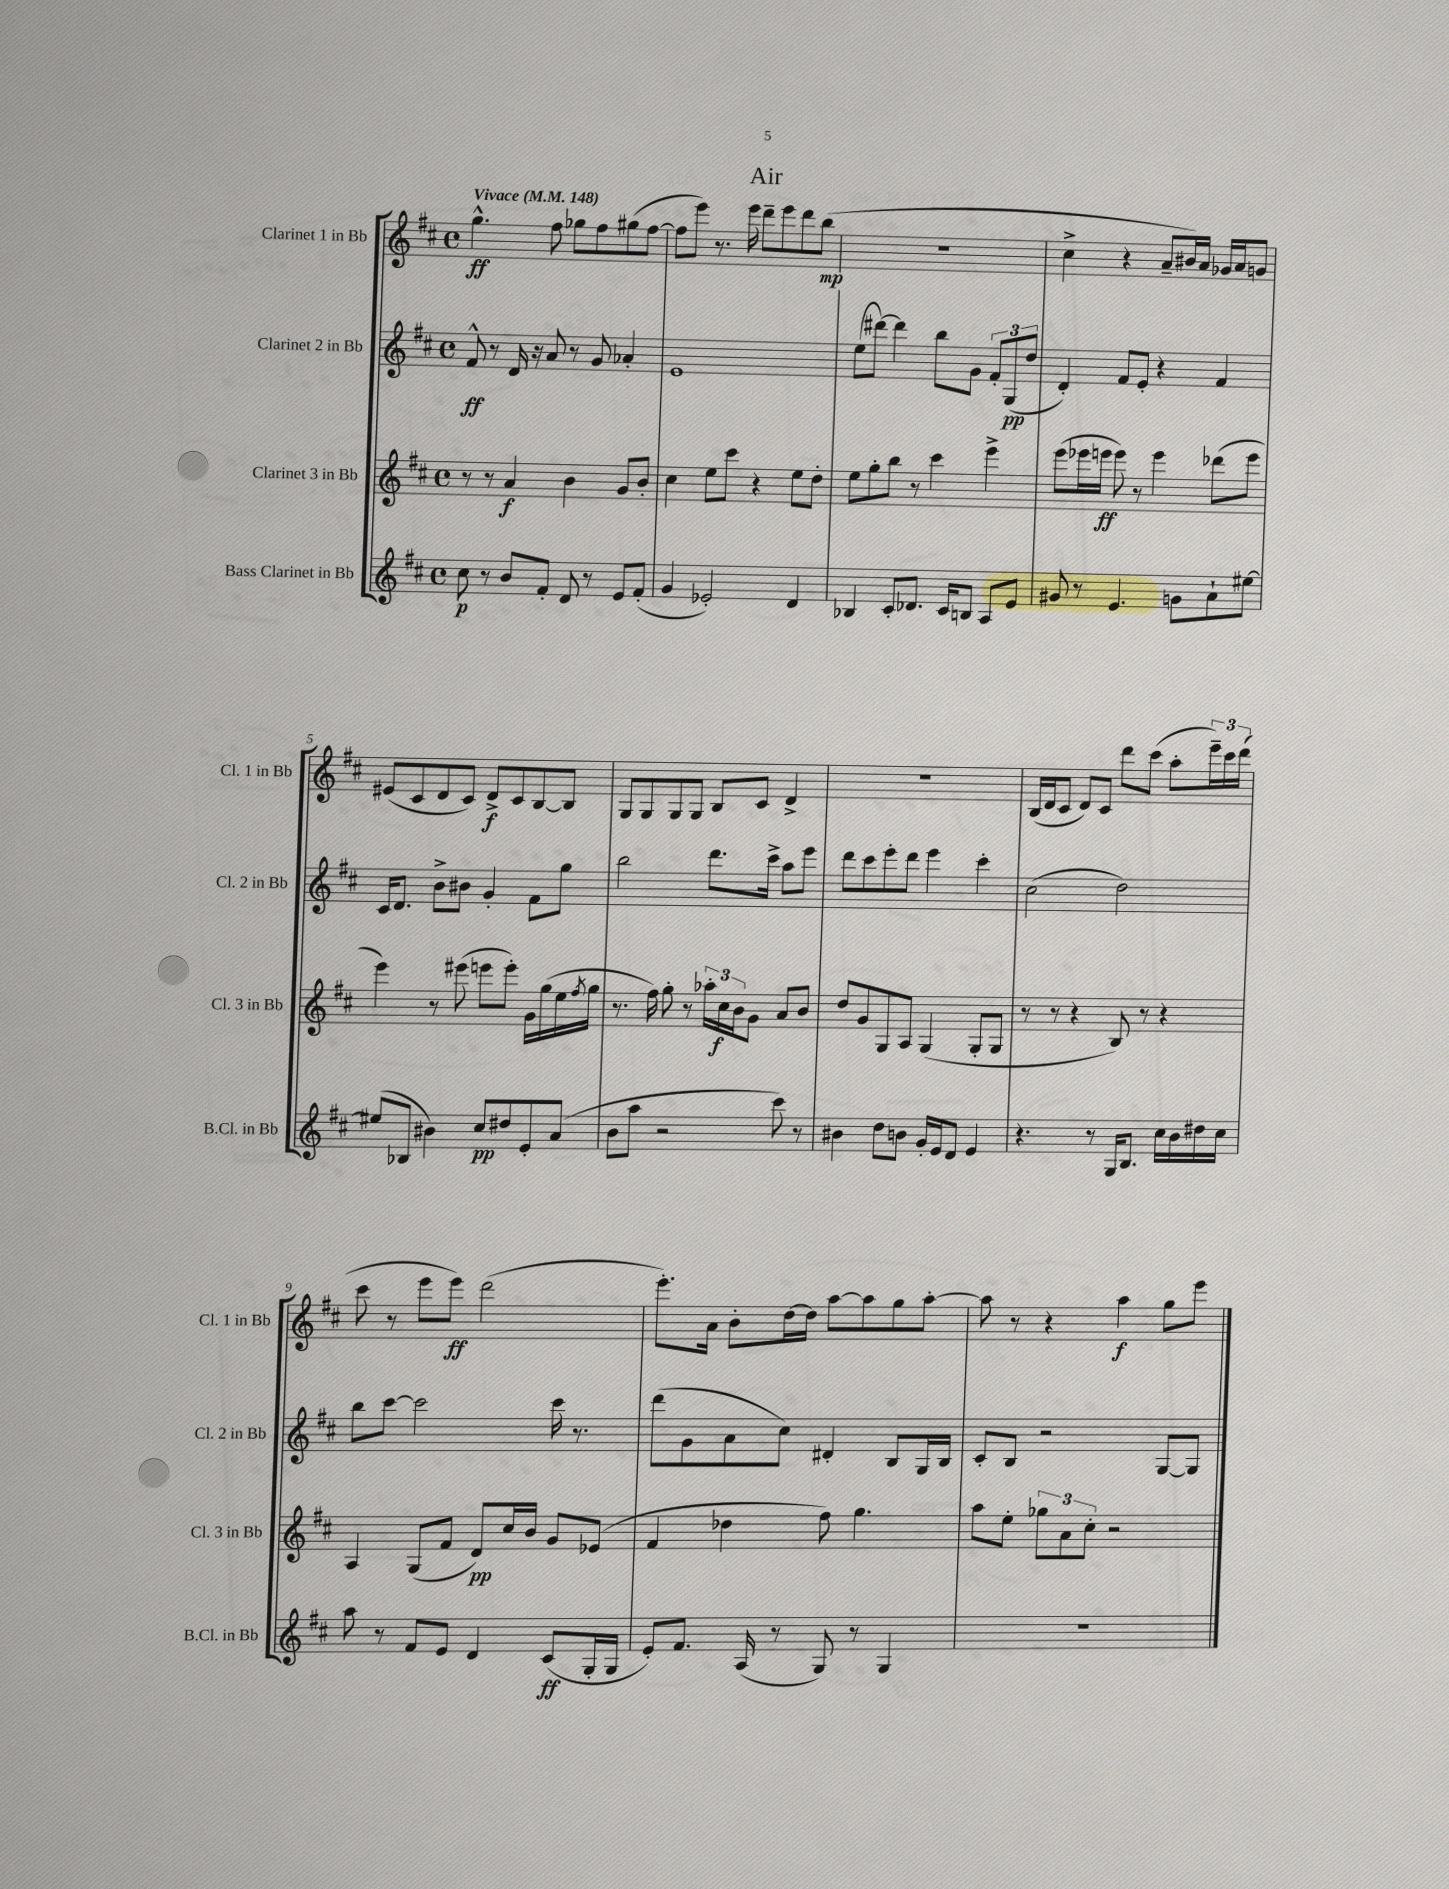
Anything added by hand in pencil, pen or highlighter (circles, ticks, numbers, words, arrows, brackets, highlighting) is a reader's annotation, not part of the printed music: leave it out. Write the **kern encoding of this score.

**kern	**dynam	**kern	**dynam	**kern	**dynam	**kern	**dynam
*part4	*part4	*part3	*part3	*part2	*part2	*part1	*part1
*staff4	*staff4	*staff3	*staff3	*staff2	*staff2	*staff1	*staff1
*I"Bass Clarinet in Bb	*	*I"Clarinet 3 in Bb	*	*I"Clarinet 2 in Bb	*	*I"Clarinet 1 in Bb	*
*I'B.Cl. in Bb	*	*I'Cl. 3 in Bb	*	*I'Cl. 2 in Bb	*	*I'Cl. 1 in Bb	*
*clefG2	*	*clefG2	*	*clefG2	*	*clefG2	*
*k[f#c#]	*	*k[f#c#]	*	*k[f#c#]	*	*k[f#c#]	*
*M4/4	*	*M4/4	*	*M4/4	*	*M4/4	*
*met(c)	*	*met(c)	*	*met(c)	*	*met(c)	*
*MM148	*	*MM148	*	*MM148	*	*MM148	*
=1	=1	=1	=1	=1	=1	=1	=1
!	!	!	!	!	!	!LO:TX:a:B:t=Vivace	!
8cc#\	p	8r	.	8f#^^/	ff	4.gg^^\	ff
8r	.	8r	.	8r	.	.	.
8b/L	.	4a/	f	16d/	.	.	.
.	.	.	.	16r	.	.	.
8f#'/J	.	.	.	8a/	.	8ff#\	.
8d/	.	4b\	.	8r	.	8gg-X\L	.
8r	.	.	.	8g/	.	8ff#\	.
8e/L	.	8g/L	.	4a-X'/	.	(8gg#X\	.
(8f#'/J	.	8b'/J	.	.	.	[8ff#\J	.
=2	=2	=2	=2	=2	=2	=2	=2
4g/	.	4cc#\	.	1e	.	8ff#\L]	.
.	.	.	.	.	.	8eee\J)	.
2e-X'/)	.	8ee\L	.	.	.	8.r	.
.	.	8ccc#\J	.	.	.	.	.
.	.	.	.	.	.	16eee\	.
.	.	4r	.	.	.	8ddd~\L	.
.	.	.	.	.	.	8eee\	.
4d/	.	8ee\L	.	.	.	8ddd\	.
.	.	8dd'\J	.	.	.	(8bb\J	mp
=3	=3	=3	=3	=3	=3	=3	=3
4B-X/	.	8ee\L	.	(8ee\L	.	1r	.
.	.	8gg'\	.	[8ddd#X\J)	.	.	.
8c#'/L	.	8bb\J	.	4ddd#\]	.	.	.
8.d-X/J	.	8r	.	.	.	.	.
.	.	4ccc#\	.	8bb\L	.	.	.
16c#/KL	.	.	.	.	.	.	.
8Bn/J	.	.	.	8g\J	.	.	.
8A/L	.	4eee^\	.	12f#'/L	.	.	.
.	.	.	.	(12G/	pp	.	.
8e/J	.	.	.	.	.	.	.
.	.	.	.	12dd/J	.	.	.
=4	=4	=4	=4	=4	=4	=4	=4
8g#X/	.	(8eee\L	.	4d'/)	.	4cc#^\	.
8r	.	16eee-X\L	.	.	.	.	.
.	.	16eeen\JJ	ff	.	.	.	.
4.e/	.	8eee\)	.	8f#/L	.	4r	.
.	.	8r	.	8e'/J	.	.	.
.	.	4eee\	.	4r	.	8a~/L	.
8gn\L	.	.	.	.	.	16b#X/L)	.
.	.	.	.	.	.	16a/JJ	.
8a`\	.	(8ddd-X\L	.	4f#/	.	16g-X/LL	.
.	.	.	.	.	.	16a/J	.
[8ee#X\J	.	8eee\J	.	.	.	8gn/J	.
!!LO:LB:g=z
=5	=5	=5	=5	=5	=5	=5	=5
(8ee#X/L]	.	4eee\)	.	16c#/KL	.	(8e#X/L	.
.	.	.	.	8.d/J	.	.	.
8B-X/J	.	.	.	.	.	8c#/	.
4b#X\)	.	8r	.	8b^\L	.	8d/	.
.	.	(8eee#X\	.	8b#X\J	.	8c#/J)	.
8cc#/L	pp	8eeen\L	.	4g'/	.	8d^/L	f
8dd#X/	.	8eee'\J)	.	.	.	8c#/	.
8e'/	.	16g\LL	.	8f#\L	.	[8B/	.
.	.	(16gg\	.	.	.	.	.
(8a/J	.	16ee\	.	8gg\J	.	8B/J]	.
.	.	8qff#/	.	.	.	.	.
.	.	16gg\JJ	.	.	.	.	.
=6	=6	=6	=6	=6	=6	=6	=6
8b\L	.	8.r	.	2bb\	.	8G/L	.
8aa\J	.	.	.	.	.	8G/	.
.	.	16ff#\)	.	.	.	.	.
2r	.	8gg'\	.	.	.	8G/	.
.	.	8r	.	.	.	8G/J	.
.	.	24aa-X'\LL	.	8.ddd\L	.	8B/L	.
.	.	24cc#\	f	.	.	.	.
.	.	24b\J	.	.	.	.	.
.	.	8g\J	.	.	.	8c#/J	.
.	.	.	.	16ccc#^\Jk	.	.	.
8ccc#\)	.	8a/L	.	8aa\L	.	4d^/	.
8r	.	8b/J	.	8eee\J	.	.	.
=7	=7	=7	=7	=7	=7	=7	=7
4b#X\	.	8dd/L	.	8ddd\L	.	1r	.
.	.	8g/	.	8ccc#\	.	.	.
8dd\L	.	8G/	.	8eee'\	.	.	.
8bn\J	.	8A/J	.	8ddd\J	.	.	.
16g'/LL	.	(4G/	.	4eee\	.	.	.
16e/J	.	.	.	.	.	.	.
8d/J	.	.	.	.	.	.	.
4e/	.	8G'/L	.	4ccc#'\	.	.	.
.	.	8G/J	.	.	.	.	.
=8	=8	=8	=8	=8	=8	=8	=8
4.r	.	8r	.	(2cc#\	.	(16B/LL	.
.	.	.	.	.	.	16d/J	.
.	.	8r	.	.	.	8c#/J	.
.	.	4r	.	.	.	8d/L)	.
8r	.	.	.	.	.	8c#/J	.
16G/KL	.	8B/)	.	2dd\)	.	8ddd\L	.
8.B/J	.	.	.	.	.	.	.
.	.	8r	.	.	.	(8ccc#\J	.
16cc#\LL	.	4r	.	.	.	8aa'\L	.
16b\	.	.	.	.	.	.	.
16dd#X\	.	.	.	.	.	24eee~\L)	.
.	.	.	.	.	.	24ccc#\	.
16cc#\JJ	.	.	.	.	.	.	.
.	.	.	.	.	.	(24ddd\JJ	.
!!LO:LB:g=z
=9	=9	=9	=9	=9	=9	=9	=9
8aa\	.	4A/	.	8bb\L	.	8ccc#\	.
8r	.	.	.	[8ccc#\J	.	8r	.
8f#/L	.	(8G/L	.	2ccc#\]	.	8eee\L	.
8e/J	.	8f#/J	.	.	.	8eee\J)	ff
4d/	.	8d/L)	pp	.	.	(2ddd\	.
.	.	16cc#/L	.	.	.	.	.
.	.	16b/JJ	.	.	.	.	.
(8c#/L	ff	8g/L	.	16ccc#\	.	.	.
.	.	.	.	8.r	.	.	.
16G'/L	.	(8e-X/J	.	.	.	.	.
16G/JJ	.	.	.	.	.	.	.
=10	=10	=10	=10	=10	=10	=10	=10
8e'/L)	.	4f#/	.	(8ddd\L	.	8.eee'\L)	.
8.f#/J	.	.	.	8g\	.	.	.
.	.	.	.	.	.	16a\Jk	.
.	.	4dd-X\	.	8a\	.	8b'\L	.
(16A/	.	.	.	.	.	.	.
8r	.	.	.	8cc#\J)	.	[16dd\L	.
.	.	.	.	.	.	16dd\JJ]	.
8G/)	.	8ff#\)	.	4d#X'/	.	[8aa\L	.
8r	.	4.gg\	.	.	.	8aa\]	.
4G/	.	.	.	8B/L	.	8gg\	.
.	.	.	.	16G/L	.	[8aa'\J	.
.	.	.	.	16B/JJ	.	.	.
=11	=11	=11	=11	=11	=11	=11	=11
1r	.	8aa\L	.	8c#'/L	.	8aa\]	.
.	.	8ee'\J	.	8B/J	.	8r	.
.	.	12gg-X\L	.	2r	.	4r	.
.	.	12a\	.	.	.	.	.
.	.	12cc#'\J	.	.	.	.	.
.	.	2r	.	.	.	4aa\	f
.	.	.	.	[8G/L	.	8gg\L	.
.	.	.	.	8G/J]	.	8eee\J	.
==	==	==	==	==	==	==	==
*-	*-	*-	*-	*-	*-	*-	*-
